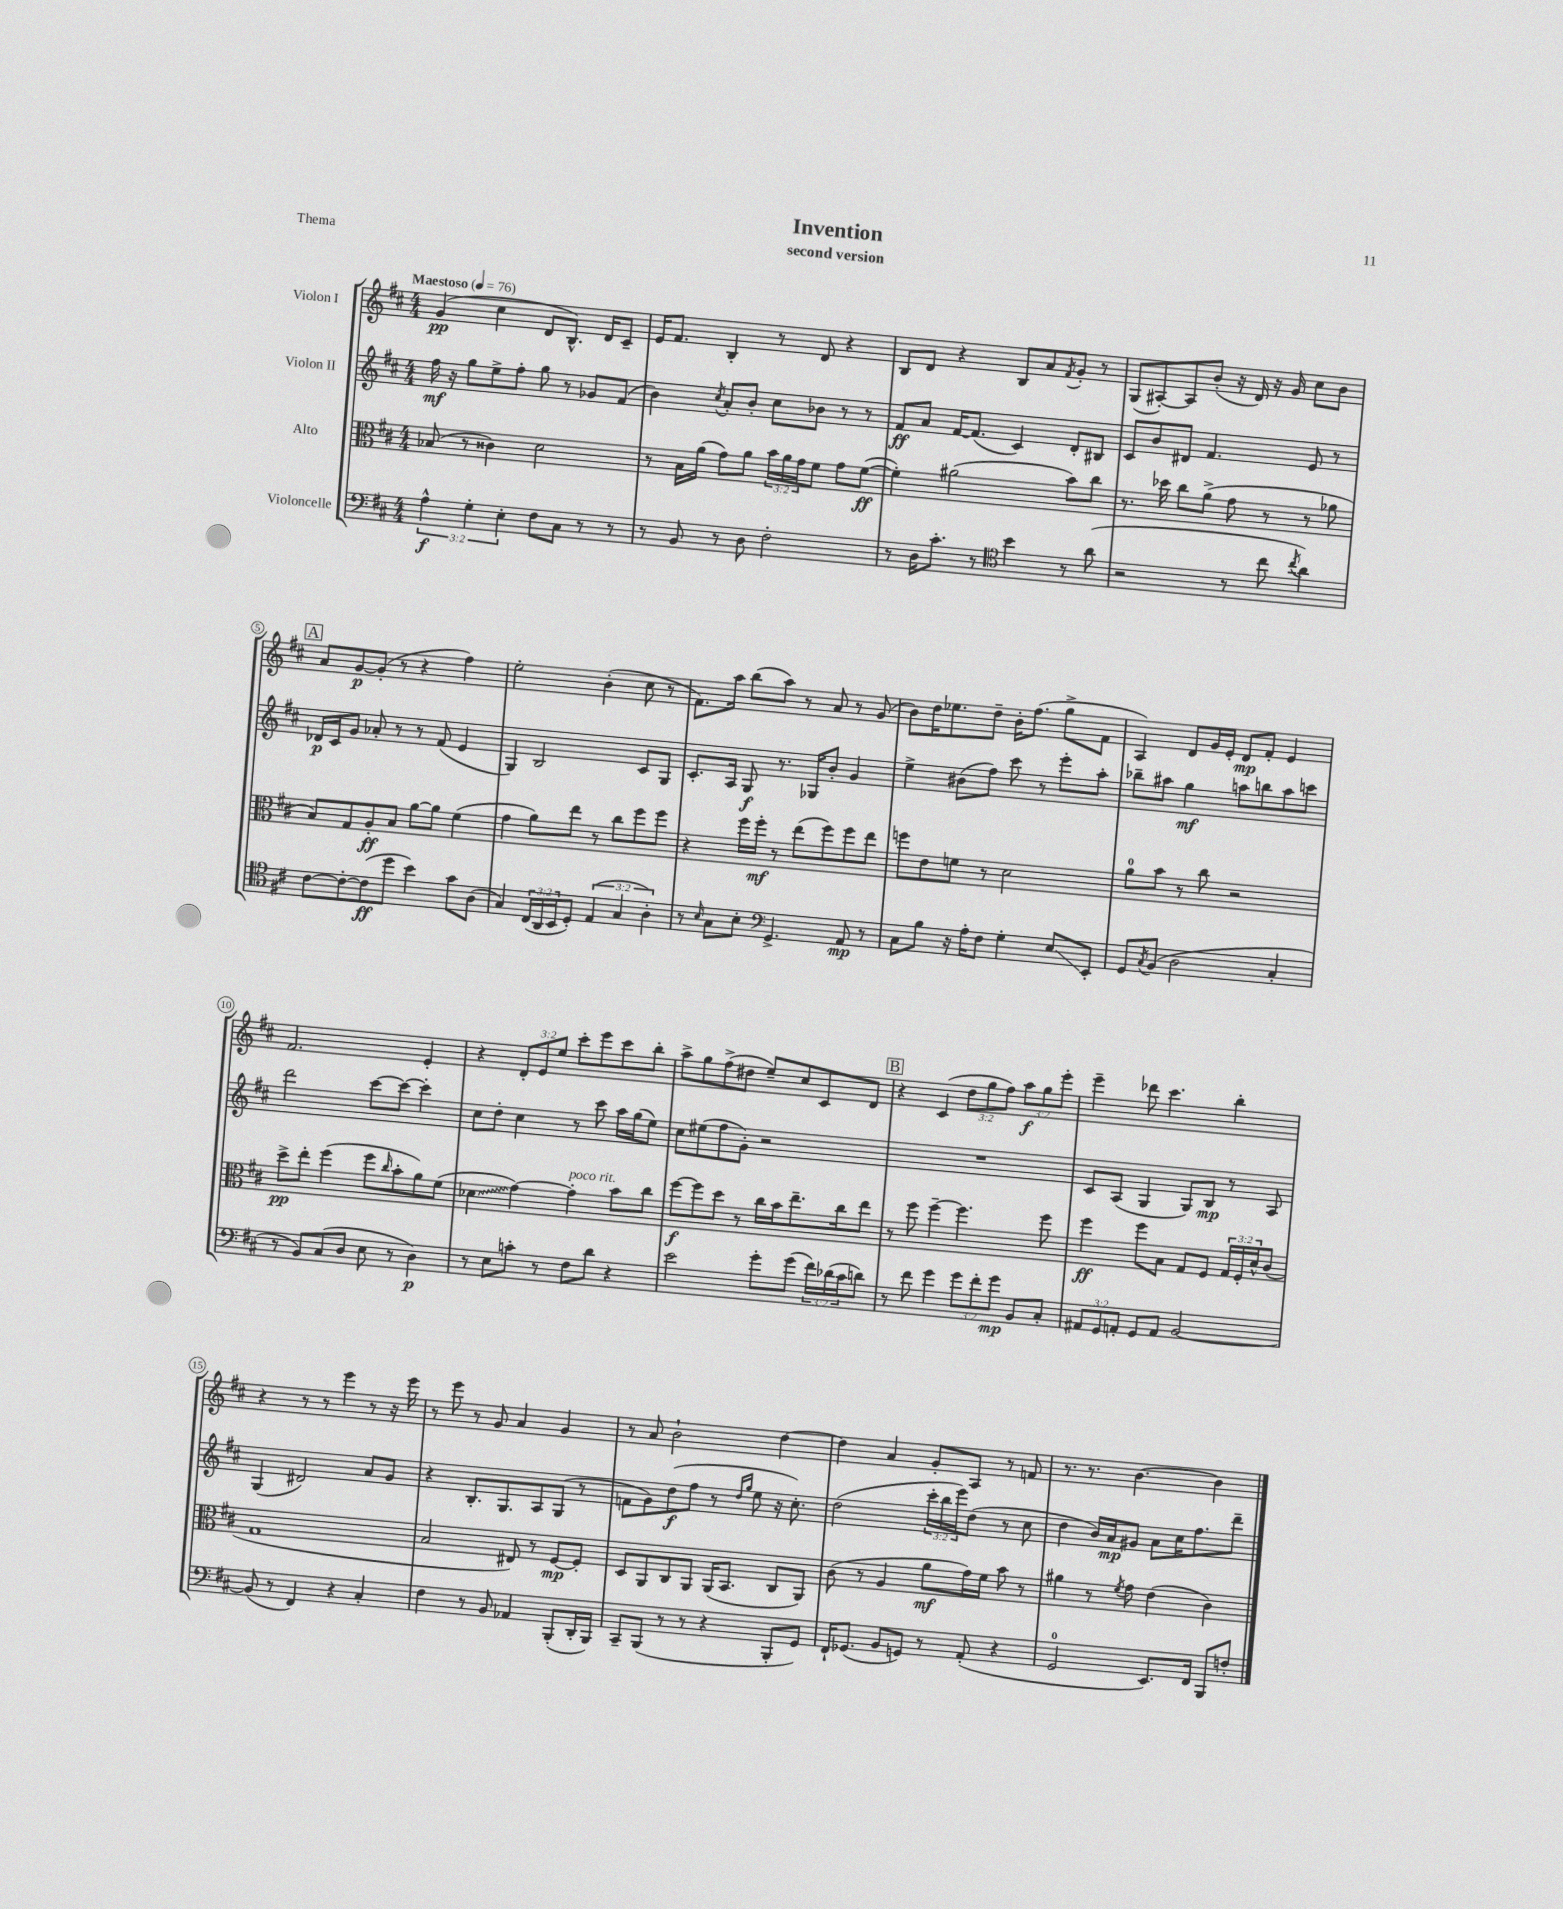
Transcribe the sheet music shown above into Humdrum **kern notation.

**kern	**kern	**kern	**kern
*staff4	*staff3	*staff2	*staff1
*clefF4	*clefC3	*clefG2	*clefG2
*k[f#c#]	*k[f#c#]	*k[f#c#]	*k[f#c#]
*M4/4	*M4/4	*M4/4	*M4/4
*MM76	*MM76	*MM76	*MM76
6A^^	(8B-	16ff#	(4g
.	.	16r	.
.	8r	8gg	.
6G'	.	.	.
.	4c##)	8ee^	4cc#
6E'	.	.	.
.	.	8ff#'	.
8F#	2d	8gg	8d
8C#	.	8r	8.B^^)
8r	.	8g-	.
.	.	.	16d
8r	.	(8f#	8c#~
=	=	=	=
8r	8r	4b)	16e
.	.	.	8.f#
8BB	16B	.	.
.	(16a	.	.
.	.	8qcc#	.
8r	8g)	8a'	4B'
8D	8a	8b'	.
2F#'	24b	8cc#	8r
.	24a	.	.
.	24g	.	.
.	8f#	8b-	8d
.	8g	8r	4r
.	([8f#	8r	.
=	=	=	=
8r	4f#'])	8f#	8B
16D	.	8a	8d
8.c#'	.	.	.
.	(2a#	[16f#	4r
.	.	(8.f#]	.
8r	.	.	.
*clefC4	*	*	*
4b	.	4c#)	8B
.	.	.	8a
.	.	.	8qf#
8r	8b)	8d'	8g'
(8a	8cc#	8B#	8r
=	=	=	=
2r	8.r	8c#	(8G
.	.	8b	[8A#')
.	16dd-	.	.
.	8cc#	8d#	8A#]
.	(8a^	4.f#	(8b'
8r	8g	.	16r
.	.	.	16d)
8cc#	8r	.	16r
.	.	.	16g
8qcc#	.	.	.
4a)	8r	8e	8cc#
.	8a-	8r	8b
=	=	=	=
[8c#	8B)	16d-	8a
.	.	16c#	.
8c#'_	8G	8g	[8g
(8c#]	8A'	8a-'	(8g']
8dd	8B	8r	8r
4b)	[8a	8r	4r
.	8a]	(8f#	.
8g	(4f#	4e	4ff#)
(8A	.	.	.
=	=	=	=
4G)	4g	4G)	2ee'
(24C#	8a)	2B	.
24AA	.	.	.
24BB	.	.	.
8D')	8ee	.	.
(6E	8r	.	(4b'
.	8cc#	.	.
6G	.	.	.
.	8ff#	8c#	8cc#
6A')	.	.	.
.	8ff#	8G	8r
=	=	=	=
8r	4r	8.c#'	8.f#)
16qqB	.	.	.
8G	.	.	.
.	.	16A	16aa
8B'	16ff#	8G	(8bb
.	16ff#'	.	.
*clefF4	*	*	*
4.GG^	8r	8.r	8aa)
.	(8ee	.	8r
.	.	16G-	.
.	8ff#)	8b'	8a
8AA	8ff#	4g	8r
8r	8ee	.	(8g
=	=	=	=
8C#	8ff	4ee^	8b)
8B	8e	.	16dd
.	.	.	8.ee-
16r	8f	(8b#	.
16A'	.	.	.
8F#	8r	8ff#)	8dd~
4G'	2d	8ccc#	16b'
.	.	.	(8.ff#
.	.	8r	.
8E	.	8eee'	8gg^
8EE'	.	8aa'	8f#
=	=	=	=
8GG	8a	8bb-~	4A)
8qC#	.	.	.
(8BB	8b	8aa#	.
2D	8r	4gg	8d
.	8cc#	.	16g
.	.	.	16e'
.	2r	8aa	8d
.	.	8bb	8f#'
4C#'	.	8aa	4e
.	.	8ccc	.
=	=	=	=
8r	8dd^	2ddd	2.f#
8BB)	8ee'	.	.
(8C#	(4ff#	.	.
8D	.	.	.
8E	8ff#	[8ccc#	.
.	16qqcc#	.	.
8r	8b'	8ccc#_	.
4D)	8a)	4ccc#']	4e'
.	(8f#	.	.
=	=	=	=
8r	4d-	8cc#	4r
8E	.	8dd'	.
8c'	[4g)	4cc#	12d'
.	.	.	12e
8r	.	.	.
.	.	.	12ee
8F#	4g']	8r	8ccc#'
8d	.	8ccc#	8eee
4r	8b	16aa	8ccc#
.	.	(16gg	.
.	8cc#	8ee)	8bb'
=	=	=	=
2e	[8ff#	8cc#	8aa^
.	8ff#]	(8ee#	8gg
.	8dd	8ff#	(8ff#^
.	8r	8g')	8dd#
8g'	16cc#	2r	8ee~)
.	16b	.	.
(8g	8.ee~	.	8cc#
24f#)	.	.	8c#
(24d-	.	.	.
.	16cc#	.	.
24c#	.	.	.
8d)	8ee	.	8d
=	=	=	=
8r	8r	1r	4r
8f#	8ff#	.	.
4g	[4ff#~	.	(4c#
12g	4.ff#]	.	12dd
12f#'	.	.	12gg
12g	.	.	12ff#)
8BB	.	.	12aa
.	.	.	12gg
8C#'	8ff#	.	.
.	.	.	12eee'
=	=	=	=
12AA#	4ff#	8c#	4eee~
12GG	.	.	.
.	.	(8A	.
12AA'	.	.	.
8GG	8ff#	4G	8ddd-
8AA	8B	.	4.ccc#
[2BB	8G	8G)	.
.	8F#	8B	.
.	24G	8r	4bb'
.	24F#'	.	.
.	24d^^	.	.
.	(8c#	8A	.
=	=	=	=
(8BB]	1G	(4G	4r
8r	.	.	.
4FF#)	.	2d#)	8r
.	.	.	8r
4r	.	.	4eee
4C#'	.	8a	8r
.	.	8g	16r
.	.	.	16eee
=	=	=	=
4F#	2B	4r	8r
.	.	.	8eee
8r	.	8.B'	8r
8BB	.	.	8g
.	.	8.G	.
4AA-	8E#)	.	4a
.	8r	8A	.
(8BBB'	[8F#	(8G	4g
16DD'	8F#']	8r	.
16BBB)	.	.	.
=	=	=	=
8CC#~	8D	8f	8r
(8BBB	8AA	8g)	8a
8r	8C#	(8dd	2b`
8r	8AA	8ff#	.
4r	(16AA	8r	.
.	8.BB	.	.
.	.	16qqdd	.
.	.	16qqgg	.
.	.	8ee	.
8BBB'	8C#	16r	[4dd
.	.	8.cc#')	.
8GG)	8AA)	.	.
=	=	=	=
16FF#`	(8c#	(2dd	4dd]
(8.GG-	.	.	.
.	8r	.	.
8BB	4A	.	4a
8GG)	.	.	.
8r	8a	24ccc#'	8g'
.	.	24bb	.
.	.	24eee)	.
(8AA'	16g)	(8dd	8A
.	16f#	.	.
4r	8b	8r	8r
.	8r	8cc#	8f
=	=	=	=
2GG	4a#	4dd	8.r
.	.	.	8.r
.	8r	16b)	.
.	.	16a	.
.	8qf#	.	.
.	8g	8g#	[4.b
8.EE)	(4e	8a	.
.	.	16cc#	.
16FF#	.	8.ff#	.
8BBB	4c#)	.	4b]
8F'	.	8ddd~	.
==	==	==	==
*-	*-	*-	*-
